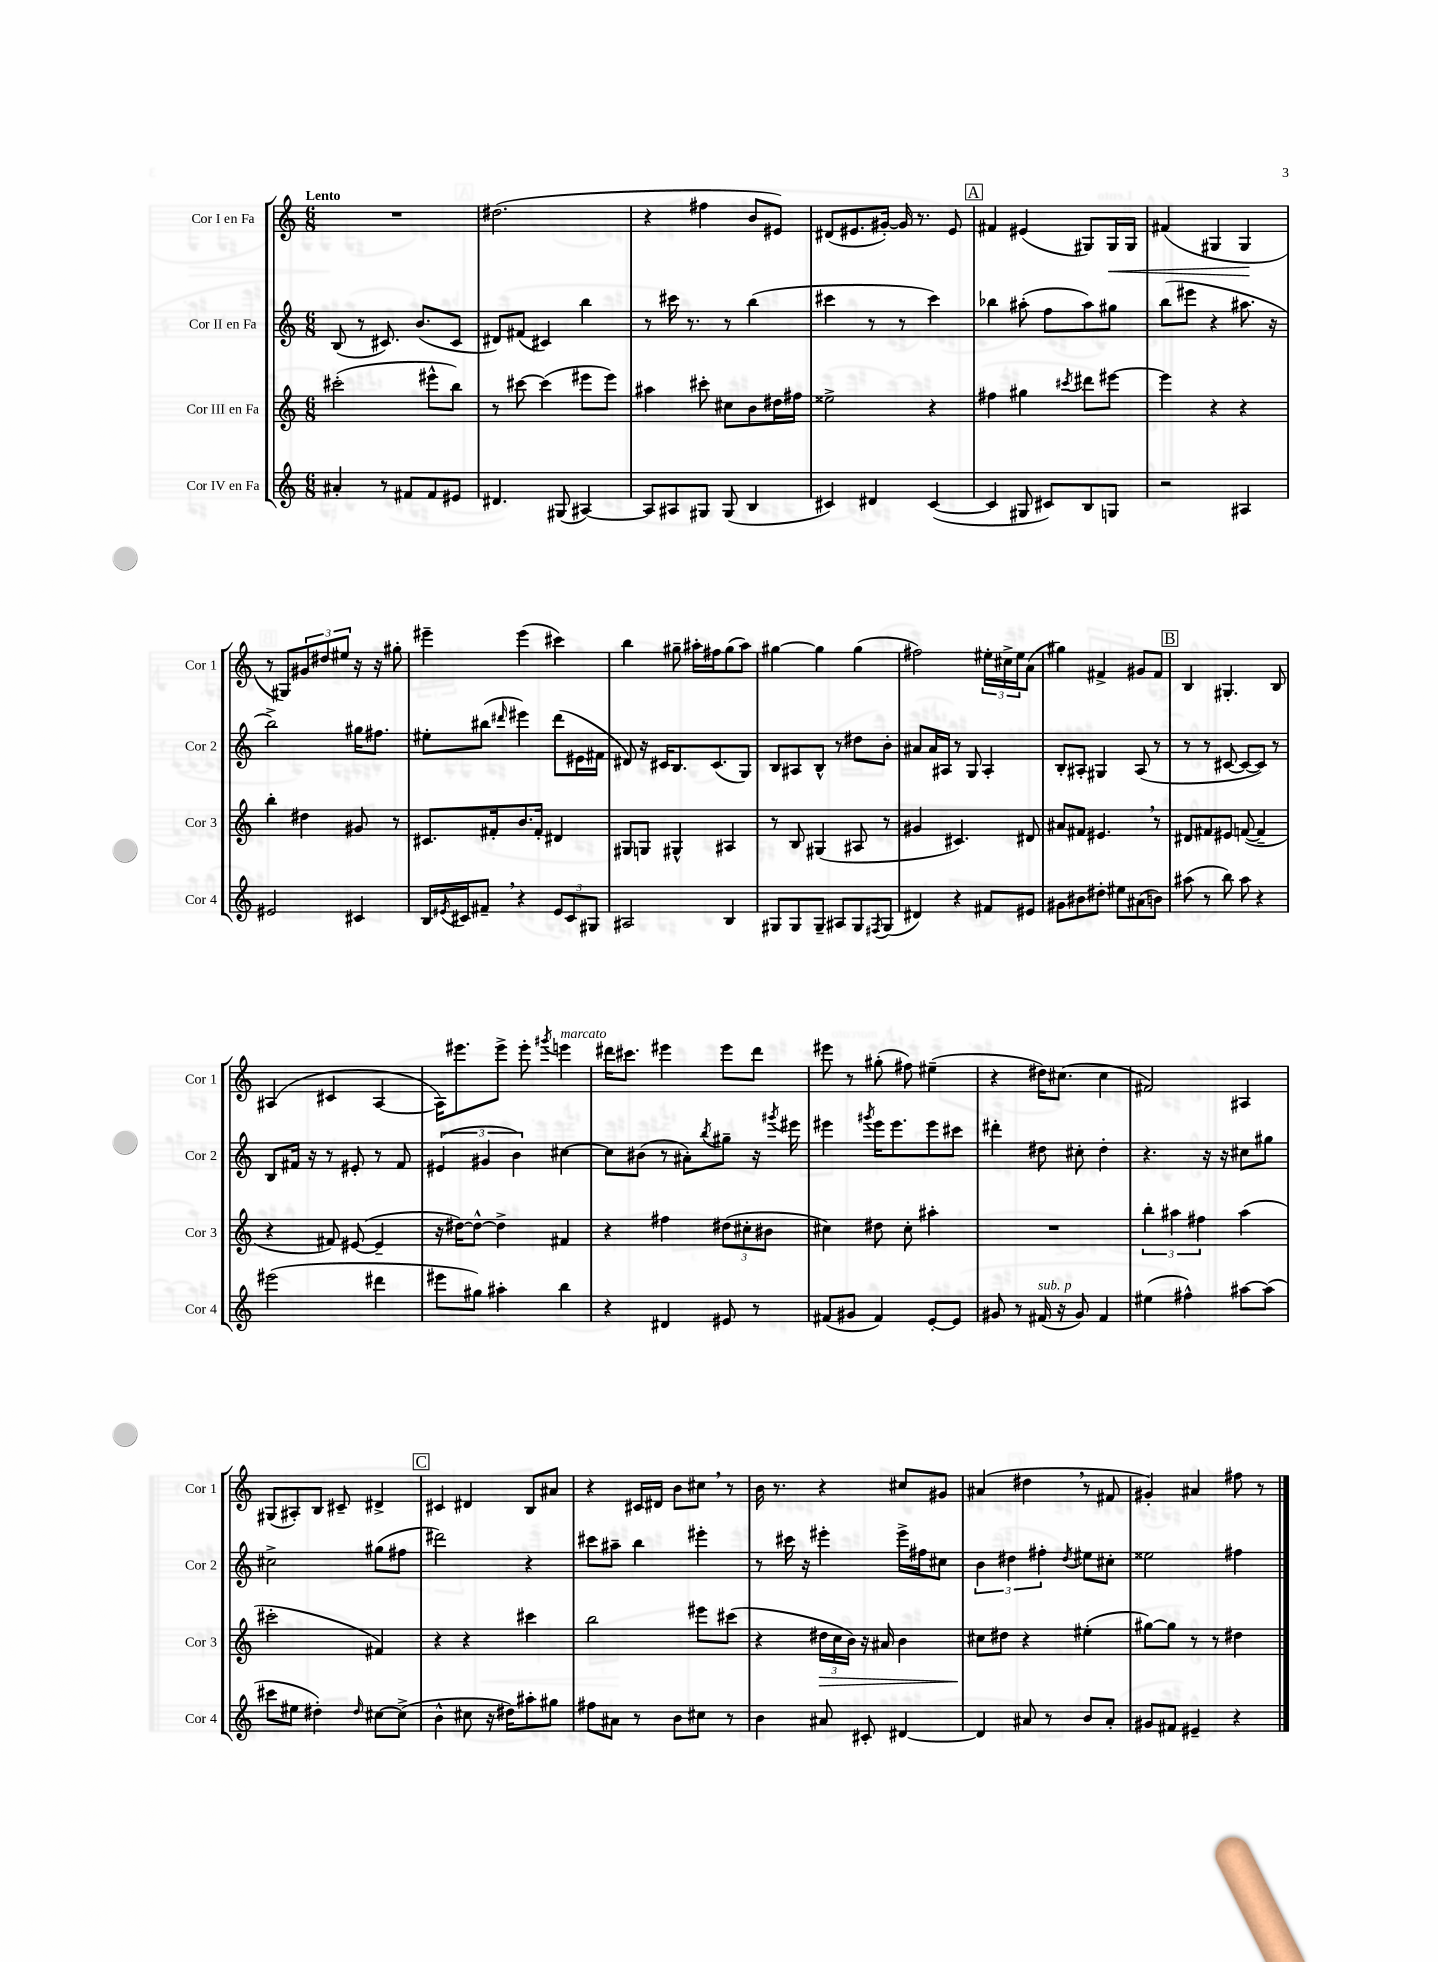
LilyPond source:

<<
\new StaffGroup <<
\new Staff = "s0" \with { instrumentName = "Cor I en Fa" shortInstrumentName = "Cor 1" } {
    \clef treble \key c \major \numericTimeSignature \time 6/8 \tempo "Lento"
    R2. |
    dis''2.( |
    r4 fis''4 b'8 eis'8) |
    dis'8( eis'8. gis'16~-.) gis'16 r8. eis'8 |
    \mark \markup { \box "A" } fis'4 eis'4( gis8) gis16\< gis16 |
    fis'4( gis4 gis4\! |
    r8 gis8) \tuplet 3/2 { gis'8 dis''8 eis''8 } r16 r16 gis''8-. |
    eis'''4-- eis'''4( cis'''4) |
    b''4 gis''8-- ais''16-. fis''16 gis''8( ais''8) |
    gis''4~ gis''4 gis''4( |
    fis''2) \tuplet 3/2 { eis''16-. cis''16-> eis''16 } a'8( |
    gis''4) fis'4-> gis'8 fis'8 |
    \mark \markup { \box "B" } b4 gis4.-. b8 |
    ais4( cis'4 ais4~ |
    ais16) eis'''8. eis'''8-> eis'''8-. \acciaccatura { gis'''8 } e'''4^\markup { \italic "marcato" } |
    dis'''16 cis'''8. eis'''4 eis'''8 dis'''8 |
    eis'''8 r8 gis''8-.( fis''8) eis''4--( |
    r4 dis''16) cis''8.( cis''4 |
    fis'2) ais4 |
    gis8( ais8-.) b8 cis'8-- dis'4-> |
    \mark \markup { \box "C" } cis'4 dis'4 b8 ais'8 |
    r4 cis'16 dis'16 b'8 cis''8 \breathe r8 |
    b'16 r8. r4 cis''8 gis'8 |
    ais'4( dis''4 \breathe r8 fis'8 |
    gis'4-.) ais'4 fis''8 r8 \bar "|." |
}
\new Staff = "s1" \with { instrumentName = "Cor II en Fa" shortInstrumentName = "Cor 2" } {
    \clef treble \key c \major \numericTimeSignature \time 6/8
    b8( r8 cis'8.) b'8.( cis'8 |
    dis'8) fis'8( cis'4) b''4 |
    r8 cis'''16 r8. r8 b''4( |
    cis'''4 r8 r8 cis'''4) |
    \mark \markup { \box "A" } bes''4 ais''8-.( f''8 ais''8) gis''8 |
    b''8( eis'''8 r4 ais''8. r16 |
    b''2->) gis''16 fis''8. |
    eis''8-. bis''8( \grace { dis'''16 } eis'''4) dis'''8( eis'16 fis'16 |
    dis'8) r16 cis'16 b8. cis'8.( g8) |
    b8 ais8 b8-^ r8 dis''8 b'8-. |
    ais'8 ais'16 ais16 r8 g8 ais4-. |
    b8-. ais8-. gis4 ais8( r8 |
    \mark \markup { \box "B" } r8 r8 cis'8~ cis'8~ cis'8) r8 |
    b8 fis'16 r16 r8 eis'8-. r8 fis'8 |
    \tuplet 3/2 { eis'4( gis'4 b'4) } cis''4~ |
    cis''8 bis'8( r8 ais'8-.) \acciaccatura { b''8 } gis''8-- r16 \acciaccatura { gis'''8 } eis'''16 |
    eis'''4 \acciaccatura { gis'''8 } eis'''16 eis'''8. eis'''8 cis'''8 |
    dis'''4-. dis''8 cis''8-. dis''4-. |
    r4. r16 r16 cis''8 gis''8 |
    cis''2-> gis''8( fis''8 |
    \mark \markup { \box "C" } dis'''2) r4 |
    cis'''8 ais''8-- b''4 eis'''4-. |
    r8 cis'''16 r16 eis'''4-. eis'''16-> fis''16 cis''8 |
    \tuplet 3/2 { b'4 dis''4 fis''4-. } \acciaccatura { dis''8 } eis''8 cis''8-. |
    eisis''2 fis''4 \bar "|." |
}
\new Staff = "s2" \with { instrumentName = "Cor III en Fa" shortInstrumentName = "Cor 3" } {
    \clef treble \key c \major \numericTimeSignature \time 6/8
    cis'''2-.( eis'''8-^ b''8) |
    r8 cis'''8~ cis'''4( eis'''8 eis'''8) |
    ais''4 cis'''8-. cis''8 b'8 dis''16 fis''16 |
    eisis''2-> r4 |
    \mark \markup { \box "A" } fis''4 gis''4 \acciaccatura { cis'''8 } dis'''8 eis'''8~ |
    eis'''4 r4 r4 |
    b''4-. dis''4 gis'8 r8 |
    cis'8. fis'16-. b'8. fis'16-. dis'4 |
    gis8 g8 gis4-^ ais4 |
    r8 b8 gis4( ais8 r8 |
    gis'4 cis'4.) dis'8 |
    ais'8 fis'8 eis'4. \breathe r8 |
    \mark \markup { \box "B" } dis'8 fis'8 eis'8 f'8~( f'4-- |
    r4 fis'8) eis'8~( eis'4-- |
    r16 dis''16~) dis''8~-^ dis''4-> fis'4 |
    r4 fis''4 \tuplet 3/2 { dis''8( cis''8-. bis'8 } |
    cis''4) dis''8 cis''8-. ais''4-. |
    R2. |
    \tuplet 3/2 { b''4-. ais''4 fis''4 } ais''4( |
    cis'''2-. fis'4) |
    \mark \markup { \box "C" } r4 r4 cis'''4 |
    b''2 eis'''8 cis'''8( |
    r4 \tuplet 3/2 { dis''16\> c''16 b'16) } r16 ais'16 b'4 |
    cis''8\! dis''8 r4 eis''4-.( |
    gis''8~) gis''8 r8 r8 dis''4 \bar "|." |
}
\new Staff = "s3" \with { instrumentName = "Cor IV en Fa" shortInstrumentName = "Cor 4" } {
    \clef treble \key c \major \numericTimeSignature \time 6/8
    ais'4-. r8 fis'8 fis'8 eis'8 |
    dis'4. gis8( ais4~) |
    ais8 ais8 gis8 gis8( b4 |
    cis'4) dis'4 cis'4~( |
    \mark \markup { \box "A" } cis'4 gis8 cis'8) b8 g8 |
    r2 ais4 |
    eis'2 cis'4 |
    b16 \acciaccatura { eis'8 } cis'16 fis'8-- \breathe r4 \tuplet 3/2 { eis'8 cis'8 gis8 } |
    ais2 b4 |
    gis8 gis8 gis8-- ais8 gis8 \acciaccatura { fis8 } gis8( |
    dis'4) r4 fis'8 eis'8 |
    gis'8 bis'8 dis''8-. eis''8 ais'8( b'8) |
    \mark \markup { \box "B" } ais''8( r8 b''8) ais''8 r4 |
    eis'''2( dis'''4 |
    eis'''8 gis''8) ais''4-. b''4 |
    r4 dis'4 eis'8 r8 |
    fis'8( gis'8 fis'4) e'8~-. e'8 |
    gis'8 r8 fis'16^\markup { \italic "sub. p" }( r16 gis'8) fis'4 |
    eis''4( fis''4-^) ais''8~ ais''8( |
    cis'''8 eis''8 dis''4-.) \grace { dis''16 } cis''8~ cis''8->( |
    \mark \markup { \box "C" } b'4-^ cis''8 r16 dis''16) ais''8-. gis''8 |
    fis''8 ais'8 r8 b'8 cis''8 r8 |
    b'4 ais'8 cis'8-. dis'4~ |
    dis'4 ais'8 r8 b'8 ais'8-. |
    gis'8 fis'8 eis'4-- r4 \bar "|." |
}
>>
>>
\layout { \context { \Score \remove "Bar_number_engraver" } }
